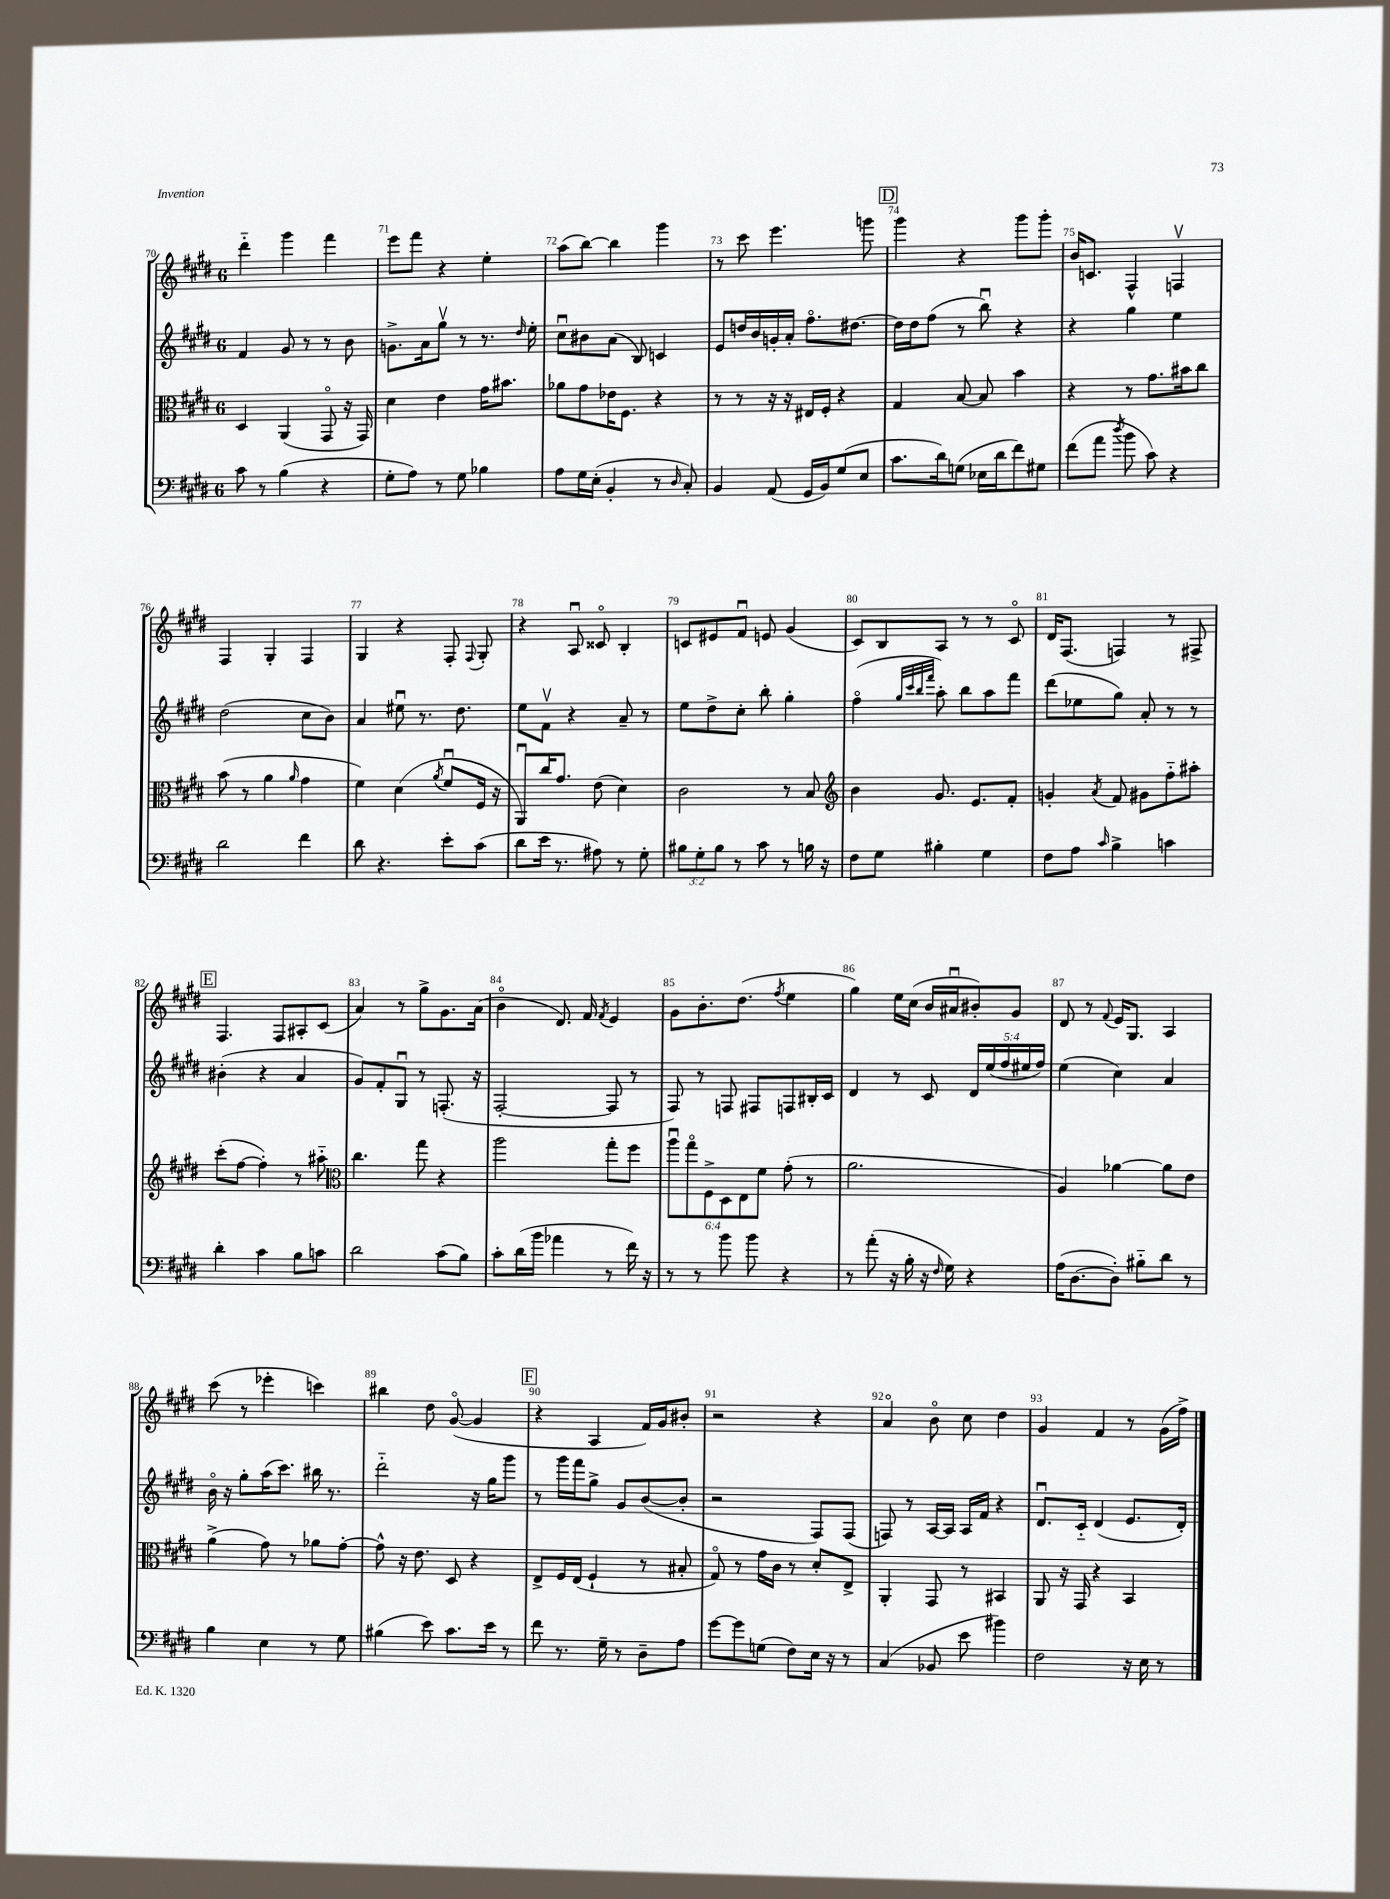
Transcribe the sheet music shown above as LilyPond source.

<<
\new StaffGroup <<
\new Staff = "s0" {
    \clef treble \key e \major \once \override Staff.TimeSignature.style = #'single-digit \time 6/8
    \autoBeamOff dis'''4-_ gis'''4 fis'''4 |
    e'''8[ fis'''8] r4 e''4-. |
    a''8[( b''8]~) b''4 gis'''4 |
    r8 cis'''8 e'''4. g'''8 |
    \mark \markup { \box "D" } gis'''4 r4 gis'''8[ gis'''8]-. |
    b'16[ c'8.] fis4-^ f4\upbow |
    fis4 gis4-. fis4 |
    gis4 r4 fis8-. \appoggiatura { fis8 } gis8-. |
    r4 a8\downbow cisis'8\flageolet b4-. |
    c'8[ eis'8 fis'8]\downbow e'8 gis'4( |
    cis'8[) b8 a8] r8 r8 cis'8\flageolet |
    dis'16[ fis8.]( f4) r8 fis8-> |
    \mark \markup { \box "E" } fis4. fis8[ ais8-. cis'8]( |
    a'4) r8 gis''8[-> gis'8. a'16]( |
    b'4\flageolet dis'8.) fis'16 \acciaccatura { fis'8 } e'4 |
    gis'8[ b'8.-. dis''8.]( \acciaccatura { fis''8 } e''4 |
    gis''4) e''16[ cis''16]( b'16[ ais'16\downbow bis'8-.) gis'8] |
    dis'8 r8 \appoggiatura { fis'8 } e'16[ gis8.] a4 |
    cis'''8( r8 ees'''4-. c'''4) |
    bis''4 dis''8 gis'8~\flageolet( gis'4 |
    \mark \markup { \box "F" } r4 a4 fis'16[) gis'16 bis'8]-. |
    r2 r4 |
    a'4\flageolet b'8\flageolet cis''8 dis''4 |
    gis'4 fis'4 r8 gis'16[( fis''16]->) \bar "|." |
}
\new Staff = "s1" {
    \clef treble \key e \major \once \override Staff.TimeSignature.style = #'single-digit \time 6/8 \override Staff.TupletNumber.text = #tuplet-number::calc-fraction-text
    \autoBeamOff fis'4 gis'8 r8 r8 b'8 |
    g'8.[-> a'16 gis''8]\upbow r8 r8. \grace { dis''16 } e''16-. |
    cis''8[\downbow bis'8 a'8]( b8) c'4 |
    e'8[ d''16 b'16 g'16-. a'16]-. fis''8.[\flageolet dis''8.]~ |
    \mark \markup { \box "D" } dis''16[ dis''16 fis''8]( r8 b''8\downbow) r4 |
    r4 gis''4 e''4 |
    dis''2( cis''8[ b'8]) |
    a'4 eis''8\downbow r8. dis''8. |
    e''8[ fis'8]\upbow r4 a'8-- r8 |
    e''8[ dis''8-> cis''8]-. b''8-. gis''4-. |
    fis''4\flageolet( \grace { gis''32[ cis'''32 b''32 fis'''32] } a''8-.) b''8[ a''8 fis'''8] |
    dis'''8[( ees''8 gis''8]) a'8-. r8 r8 |
    \mark \markup { \box "E" } bis'4-.( r4 a'4 |
    gis'8[) fis'8-. gis8]\downbow r8 f8.-.( r16 |
    fis2~-. fis8 r8 |
    fis8) r8 f8 fis8[ f8 bis16-. cis'16] |
    dis'4 r8 cis'8 \tuplet 5/4 { dis'16[ e''16( fis''16 eis''16 fis''16]) } |
    e''4( cis''4) a'4 |
    b'16\flageolet r16 gis''8[-. a''16( cis'''8.]) bis''16 r8. |
    dis'''2-_ r16 gis''16[ gis'''8] |
    \mark \markup { \box "F" } r8 gis'''16[ fis'''16 gis''8]-> gis'8[ b'8~( b'8]-. |
    r2 fis8[) fis8]( |
    f8) r8 a16[~ a16] a16[ fis'16] r4 |
    dis'8.[\downbow cis'16]-_ dis'4( e'8.[ dis'16]-.) \bar "|." |
}
\new Staff = "s2" {
    \clef alto \key e \major \once \override Staff.TimeSignature.style = #'single-digit \time 6/8 \override Staff.TupletNumber.text = #tuplet-number::calc-fraction-text
    \autoBeamOff dis4 a,4( gis,8\flageolet r16 gis,16) |
    dis'4 e'4 gis'16[ bis'8.] |
    aes'8[ gis'8 ees'16 fis8.] r4 |
    r8 r8 r16 r16 eis16[ fis16]-. r4 |
    \mark \markup { \box "D" } gis4 b8~ b8 b'4 |
    r4 r8 gis'8.[ bis'16 cis''8] |
    b'8( r8 a'4 \grace { a'16 } gis'4 |
    fis'4) dis'4( \acciaccatura { a'8 } fis'8[\downbow fis16] r16 |
    a,8[\downbow) cis''16 gis'8.] e'8( dis'4) |
    cis'2 r8 b8 |
    \clef treble b'4 gis'8. e'8.[ fis'8]-. |
    g'4-. \acciaccatura { a'8 } fis'8 gis'8[ fis''8-_ ais''8]-. |
    \mark \markup { \box "E" } cis'''8[-.( fis''8]~ fis''4-.) r8 ais''8-_ |
    \clef alto cis''4. gis''8 r4 |
    a''2 gis''8[-. fis''8] |
    \tuplet 6/4 { a''8[\downbow gis''8\flageolet fis8-> dis8 e8 fis'8] } gis'8-.( r8 |
    a'2. |
    a4) aes'4~ aes'8[ e'8] |
    a'4->( gis'8) r8 aes'8[ gis'8]~-. |
    gis'8-^ r16 e'8. dis8 r4 |
    \mark \markup { \box "F" } e8[-> fis16 e16]( fis4-! r8 bis8-. |
    gis8\flageolet) r8 gis'16[ cis'16] r8 dis'8[-. e8]-> |
    a,4-. gis,8 r8 bis,4 |
    a,8 r16 gis,16 r4 b,4 \bar "|." |
}
\new Staff = "s3" {
    \clef bass \key e \major \once \override Staff.TimeSignature.style = #'single-digit \time 6/8 \override Staff.TupletNumber.text = #tuplet-number::calc-fraction-text
    \autoBeamOff cis'8 r8 b4( r4 |
    gis8[-. a8]) r8 gis8 bes4 |
    a8[ gis16 e16]-.( b,4-. r8 \grace { dis16 } cis8-.) |
    b,4 a,8( gis,16[ b,16) gis8( e8] |
    \mark \markup { \box "D" } cis'8.[ dis'16) g8]( ees16[ dis'16 fis'8) gis8] |
    fis'8[( a'8] \acciaccatura { dis''8 } b'8 cis'8) r4 |
    dis'2 fis'4 |
    dis'8 r4. e'8[-. cis'8]( |
    dis'8[ e'16] r8. ais8) r8 gis8-. |
    \tuplet 3/2 { bis8[ gis8-. bis8] } r8 cis'8 r8 b16 r16 |
    fis8[ gis8] bis4-. gis4 |
    fis8[ a8] \grace { cis'16 } b4-> c'4 |
    \mark \markup { \box "E" } dis'4-. cis'4 b8[ c'8] |
    dis'2 cis'8[( b8]) |
    cis'8[-. dis'16( b'16] aes'4 r8 fis'16) r16 |
    r8 r8 b'8 b'8 r4 |
    r8 a'8-.( r16 b16-. r16 \grace { fis16 } gis16) r4 |
    a16[( dis8.~ dis8]-.) bis8[-_ dis'8] r8 |
    b4 e4 r8 gis8 |
    bis4( e'8) cis'8.[ e'16] r8 |
    \mark \markup { \box "F" } fis'8 r8. gis16-- r8 dis8[-- a8] |
    gis'8[~ gis'8 g8]( fis8[) e16] r16 r8 |
    cis4( bes,8 e'8 bis'4) |
    fis2 r16 e16 r8 \bar "|." |
}
>>
>>
\layout { \context { \Score currentBarNumber = #70 \override BarNumber.break-visibility = ##(#f #t #t) barNumberVisibility = #all-bar-numbers-visible } }
